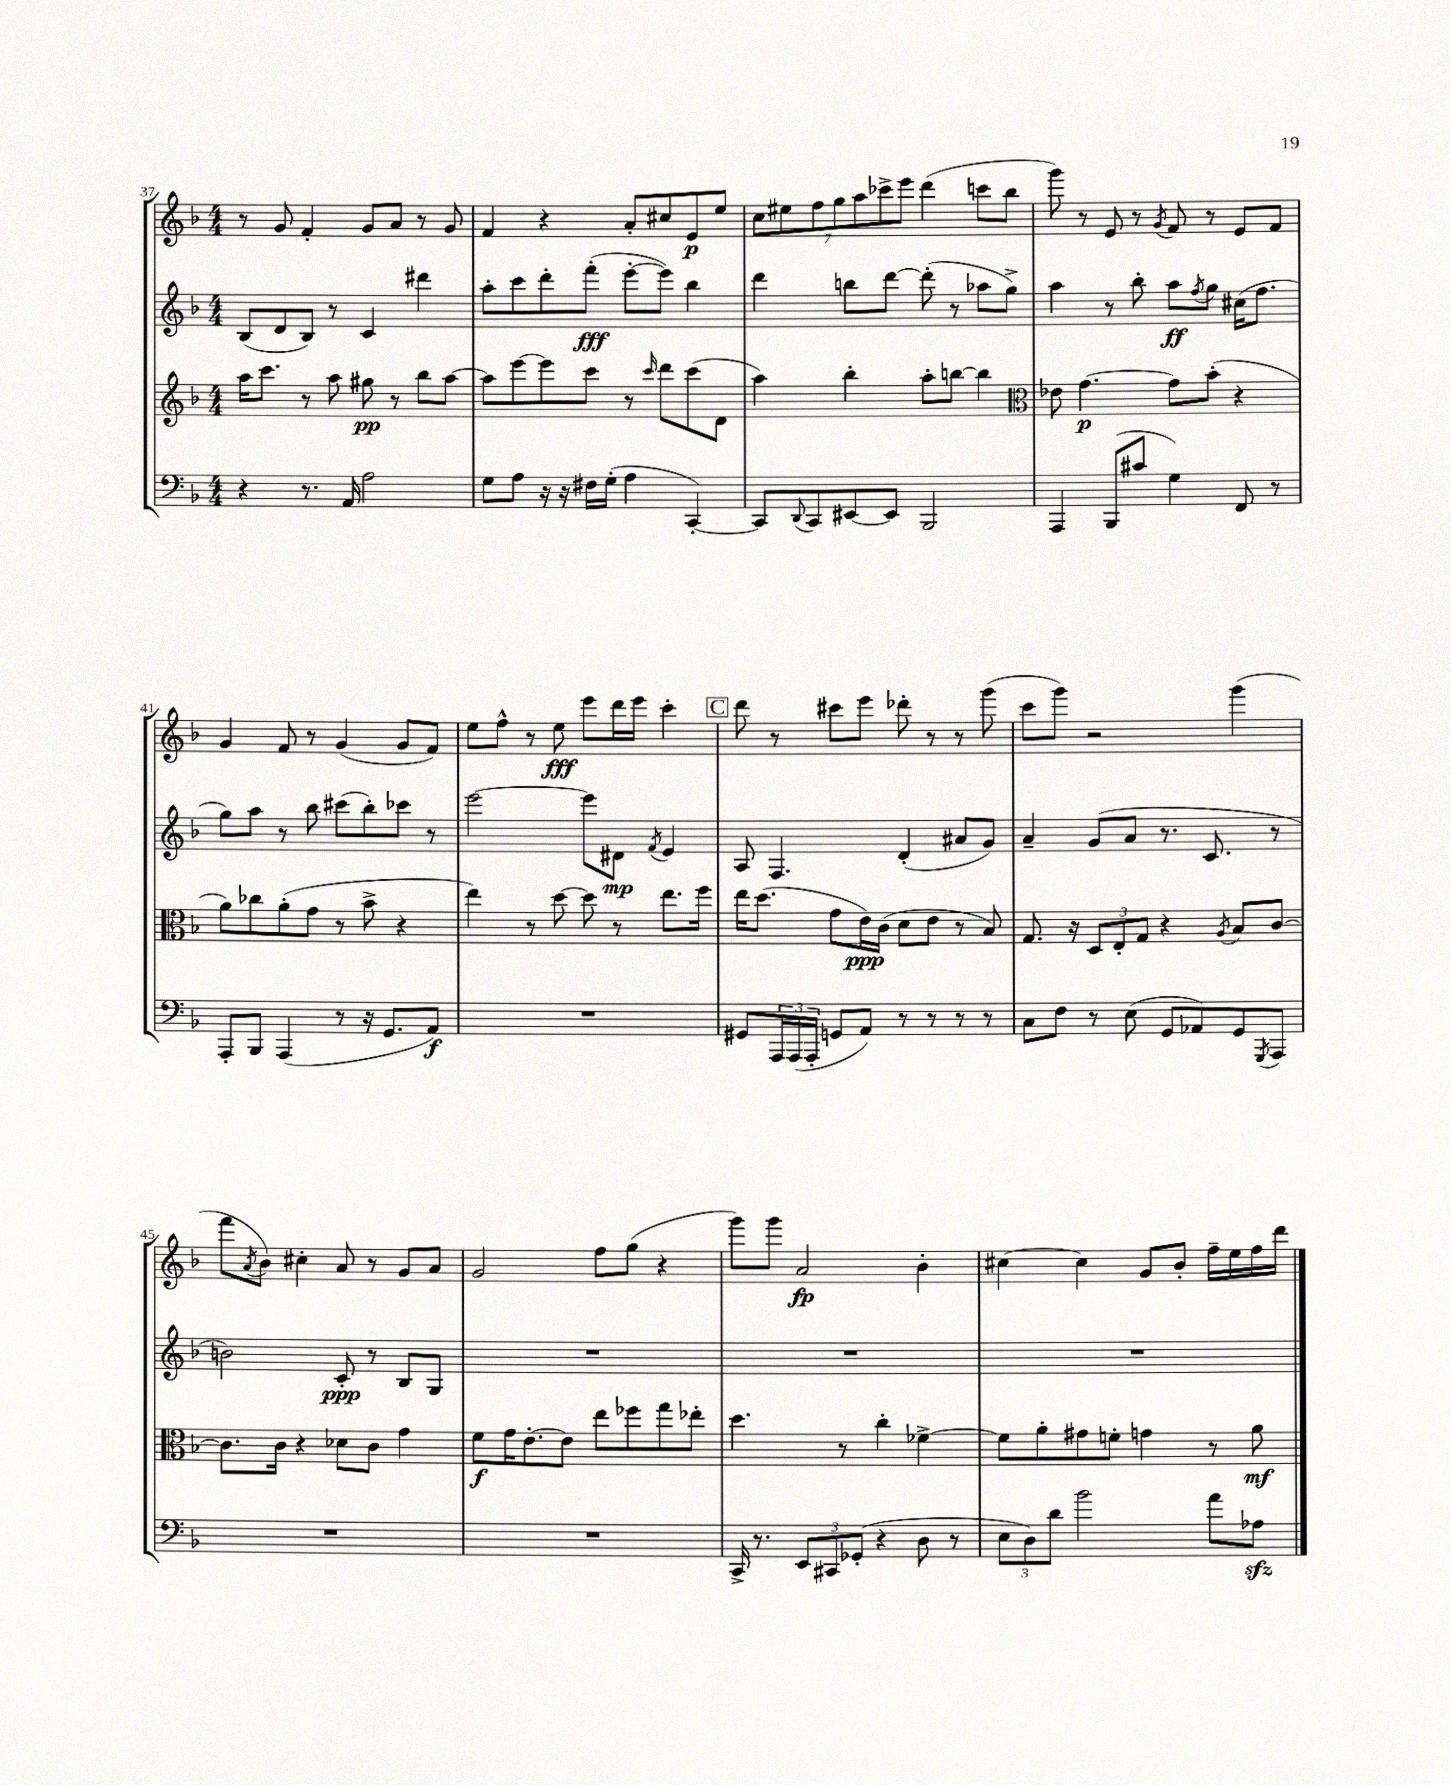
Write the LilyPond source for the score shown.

<<
\new StaffGroup <<
\new Staff = "s0" {
    \clef treble \key f \major \numericTimeSignature \time 4/4
    r8 g'8 f'4-. g'8 a'8 r8 g'8 |
    f'4 r4 a'8-. cis''8 e'8\p e''8 |
    \tuplet 7/4 { c''8 eis''8 f''8 g''8 a''8 ces'''8-> e'''8 } d'''4( c'''8 bes''8 |
    g'''8) r8 e'8 r8 \acciaccatura { g'8 } f'8 r8 e'8 f'8 |
    g'4 f'8 r8 g'4( g'8 f'8) |
    e''8 f''8-^ r8 e''8\fff e'''8 d'''16 e'''16 c'''4-. |
    \mark \markup { \box "C" } d'''8 r8 cis'''8 e'''8 des'''8-. r8 r8 g'''8( |
    c'''8 g'''8) r2 g'''4( |
    f'''8 \acciaccatura { a'8 } bes'8) cis''4-. a'8 r8 g'8 a'8 |
    g'2 f''8 g''8( r4 |
    g'''8) g'''8 a'2\fp bes'4-. |
    cis''4~ cis''4 g'8 bes'8-. f''16-- e''16 f''16 d'''16 \bar "|." |
}
\new Staff = "s1" {
    \clef treble \key f \major \numericTimeSignature \time 4/4
    bes8( d'8 bes8) r8 c'4 dis'''4 |
    a''8-. c'''8 d'''8-. f'''8-.\fff( e'''8~-. e'''8) bes''4 |
    d'''4 b''8 d'''8~ d'''8-.( r8 aes''8 g''8->) |
    a''4 r8 bes''8-. a''8\ff \acciaccatura { f''8 } g''8 cis''16( f''8. |
    g''8) a''8 r8 bes''8 cis'''8( bes''8-.) ces'''8 r8 |
    e'''2~ e'''8 dis'8\mp \acciaccatura { f'8 } e'4 |
    \mark \markup { \box "C" } a8 f4. d'4-.( ais'8 g'8) |
    a'4-- g'8( a'8 r8. c'8. r8 |
    b'2) c'8-.\ppp r8 bes8 g8 |
    R1 |
    R1 |
    R1 \bar "|." |
}
\new Staff = "s2" {
    \clef treble \key f \major \numericTimeSignature \time 4/4
    a''16 c'''8. r8 a''8 gis''8\pp r8 bes''8 a''8~ |
    a''8 e'''8~ e'''8 c'''8 r8 \grace { c'''16 } d'''8 c'''8( d'8 |
    a''4) bes''4-. a''8-. b''8~ b''4 |
    \clef alto ees'8 g'4.~\p g'8 bes'8-.( r4 |
    a'8) ces''8 a'8-.( g'8 r8 bes'8-> r4 |
    e''4) r8 d''8~ d''8 r8 e''8. f''16 |
    \mark \markup { \box "C" } e''16 d''8.( g'8 e'16\ppp) c'16( d'8 e'8 r8 bes8) |
    g8. r16 \tuplet 3/2 { d8 e8-. g8 } r4 \acciaccatura { a8 } bes8 c'8~ |
    c'8. c'16 r4 des'8 c'8 g'4 |
    f'8\f g'16 e'8.~-. e'8 e''8 fes''8 g''8 ees''8-. |
    d''4. r8 c''4-. fes'4~-> |
    fes'8 a'8-. gis'8 f'8-. g'4 r8 a'8\mf \bar "|." |
}
\new Staff = "s3" {
    \clef bass \key f \major \numericTimeSignature \time 4/4
    r4 r8. a,16 a2 |
    g8 a8 r16 r16 fis16 g16-.( a4 c,4~-.) |
    c,8 \appoggiatura { d,8 } c,8 eis,8~ eis,8 bes,,2 |
    a,,4 bes,,8( cis'8 g4) f,8 r8 |
    a,,8-. bes,,8 a,,4( r8 r16 g,8. a,8\f) |
    R1 |
    \mark \markup { \box "C" } gis,8 \tuplet 3/2 { a,,16 a,,16( a,,16-. } g,8 a,8) r8 r8 r8 r8 |
    c8 f8 r8 e8( g,8 aes,8) g,8 \acciaccatura { g,,8 } a,,8 |
    R1 |
    R1 |
    c,16-> r8. \tuplet 3/2 { e,8 cis,8 ges,8-.( } r4 d8 r8 |
    \tuplet 3/2 { e8 d8) d'8 } bes'2 a'8 aes8\sfz \bar "|." |
}
>>
>>
\layout { \context { \Score currentBarNumber = #37 } }
